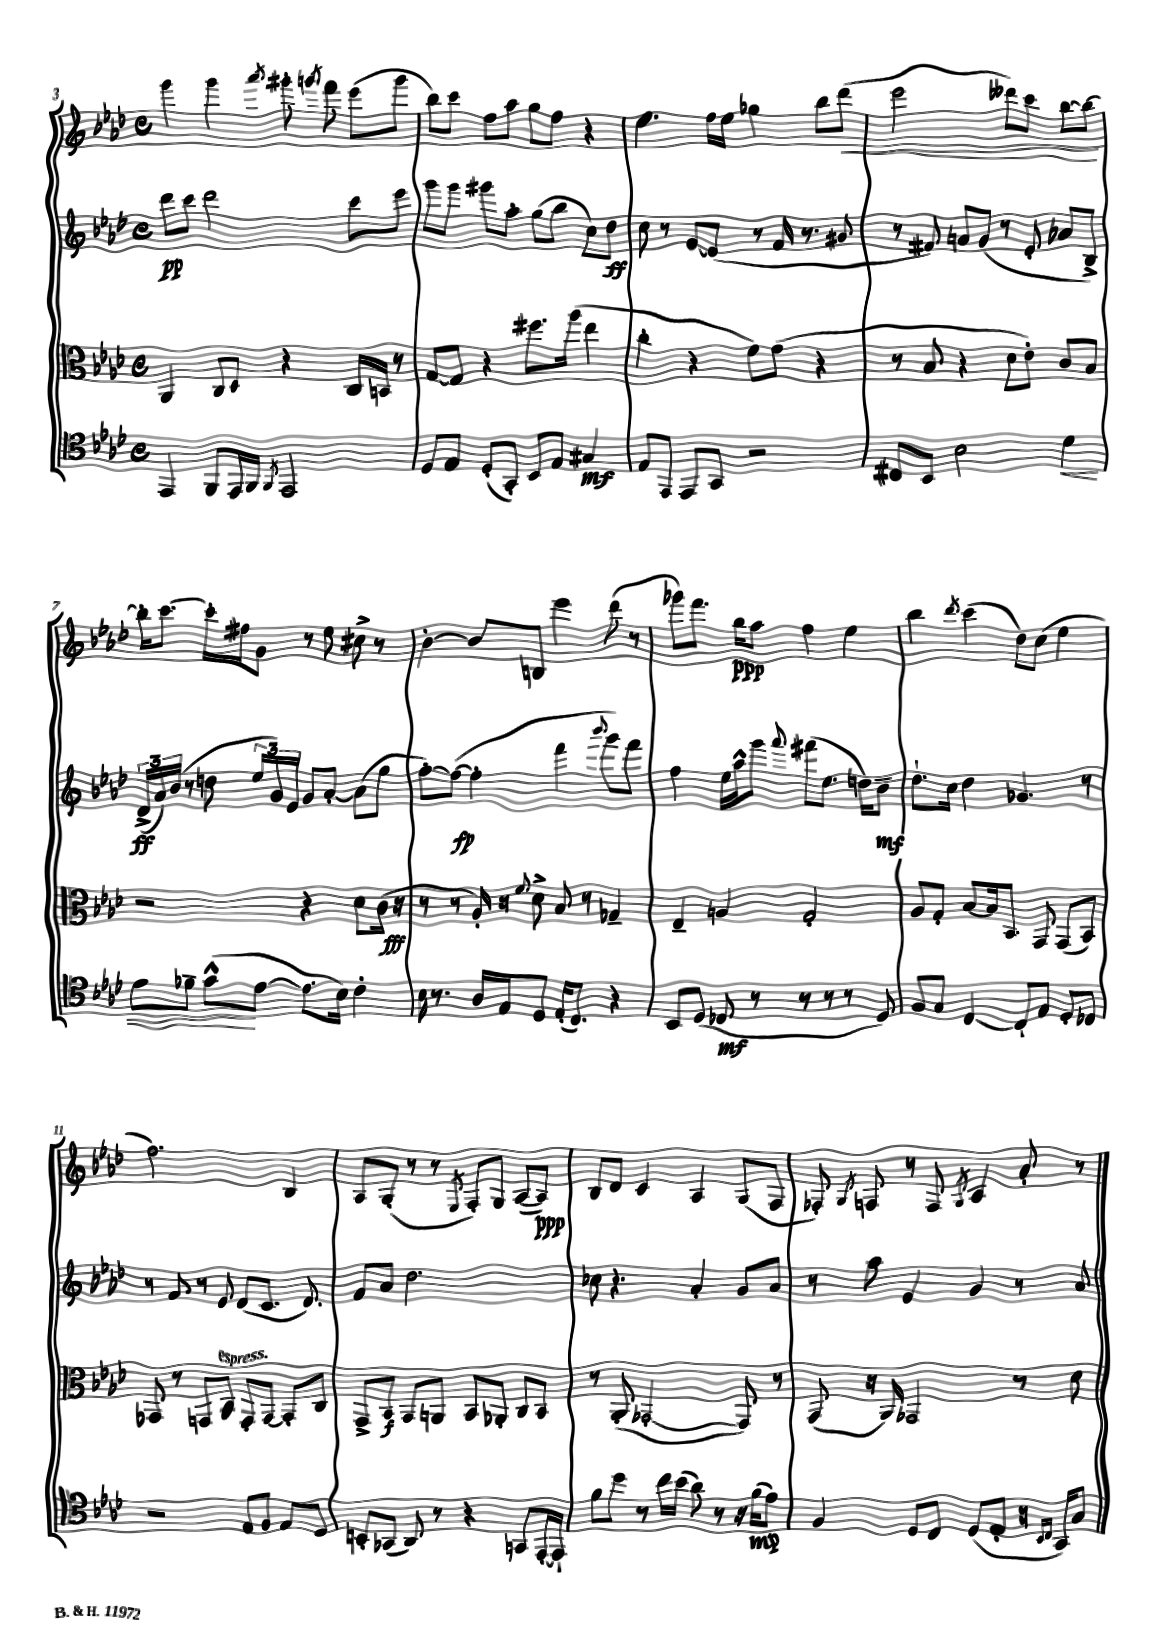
<<
\new StaffGroup <<
\new Staff = "s0" {
    \clef treble \key aes \major \defaultTimeSignature \time 4/4
    \autoBeamOff g'''4 g'''4 \acciaccatura { aes'''8 } gis'''8-. \acciaccatura { g'''8 } f'''8 ees'''8[( g'''8] |
    bes''8[) c'''8] f''8[ aes''8] g''8[ f''8] r4 |
    ees''4. f''16[ ees''16] ges''4 bes''8[ des'''8]\<( |
    ees'''2 deses'''8[) c'''8] bes''8[~ bes''8]~\! |
    bes''16[-. c'''8.]~ c'''16[-. fis''16 g'8] r8 ees''8 cis''8-> r8 |
    bes'4~-. bes'8[ b8] ees'''4 des'''8( r8 |
    ges'''8[) f'''8.] bes''16[\ppp aes''8] f''4 ees''4 |
    bes''4 \acciaccatura { des'''8 } c'''4( des''8[) c''8]( ees''4 |
    f''2.) bes4 |
    aes8[ g8]-.( r8 r8 \acciaccatura { ees8 } f8[-.) g8] aes8[~( aes8]\ppp) |
    bes8[ des'8] c'4 aes4 g8[( f8] |
    fes8-.) \acciaccatura { g8 } f8 r8 f8 \acciaccatura { g8 } aes4 aes'8-. r8 \bar "|." |
}
\new Staff = "s1" {
    \clef treble \key aes \major \defaultTimeSignature \time 4/4
    \autoBeamOff des'''8[\pp c'''8] des'''2 c'''8[ ees'''8] |
    g'''8[ g'''8] gis'''8[ aes''8]-. g''8[( bes''8] c''8[) des''8]\ff |
    c''8 r8 ees'8[~ ees'8]( r8 f'16 r8. gis'8 |
    r8 fis'8) a'8[ g'8]( r8 ees'8-. aes'8[ bes8]->) |
    \tuplet 3/2 { des'16[->\ff( aes'16) bes'16]( } r8 d''8 \tuplet 3/2 { ees''16[ g'16) ees'16] } g'8[ aes'8]~-. aes'8[( g''8] |
    f''8[~-.) f''8]~\fp( f''4-. f'''4 \appoggiatura { bes'''8 } g'''8[) f'''8] |
    f''4 ees''16[ aes''16-^ g'''8] \appoggiatura { aes'''8 } fis'''8[( ees''8.] d''16[) bes'8]--\mf |
    des''8.[-! c''16] des''4 ges'4. r8 |
    r8 f'8 r8 ees'8 des'8[( c'8.] des'8.) |
    f'8[ aes'8] des''2. |
    ces''8 r4. aes'4-. g'8[ aes'8] |
    r8 aes''8 ees'4 g'4 r8 aes'8 \bar "|." |
}
\new Staff = "s2" {
    \clef alto \key aes \major \defaultTimeSignature \time 4/4
    \autoBeamOff aes,4 c8[ des8] r4 c16[ b,16] r8 |
    g8[~ g8] r4 fis''8.[ aes''16]( ees''4 |
    c''4-. r4 f'8[) g'8]( r4 |
    r8 bes8 r4 des'8[ ees'8]-.) c'8[ bes8] |
    r2 r4 des'8[ c'16]\fff( r16 |
    r8 r8 aes16-.) r16 \appoggiatura { f'8 } des'8-> bes8 r8 ges4-- |
    ees4-- a4 g2-. |
    aes8[ g8]-. bes8[~ bes16 bes,8.] g,8 g,8[( bes,8]) |
    ges,8 r8 g,8[ bes,8]^\markup { \italic "espress." } g,8[-. g,8]~ g,8[-. c8] |
    g,8[-> bes,8]\f g,8[ a,8] bes,8[ aes,8]-. c8[ bes,8] |
    r8 aes,8-.( ges,2~-. ges,8) r8 |
    g,8( r16 aes,16) ges,2 r8 des'8 \bar "|." |
}
\new Staff = "s3" {
    \clef tenor \key aes \major \defaultTimeSignature \time 4/4
    \autoBeamOff ees,4 f,8[ ees,16 f,16] \acciaccatura { f,8 } ees,2 |
    des8[ ees8] des8[-.( g,8]-.) bes,8[ ees8] gis4\mf |
    ees8[ ees,8] ees,8[ g,8] r2 |
    cis8[ bes,8] bes2 des'4\< |
    ees'8[ fes'8]-- g'8[-^\!( ees'8]~ ees'8.[ bes16]) c'4-. |
    bes16 r8. aes16[ ees16 des8] ees16[-.( c8.]) r4 |
    bes,8[ des8]( ces8\mf r8 r8 r8 r8 des8) |
    f8[ g8] c4~ c8[-! ees8] des8[-. ces8] |
    r2 ees8[ f8] ees8[ des8] |
    b,8[-. ges,8]( aes,8) r8 r4 g,8[ ees,16~-. ees,16]-! |
    f'8[ des''8] r8 c''16[ bes'16]( aes'8) r8 r16 f'16[\mp( ees'8]) |
    f4 des8[ c8] des8[( ees8]-. r16 \grace { bes,16[ c16] } g,16[) g8] \bar "|." |
}
>>
>>
\layout { \context { \Score currentBarNumber = #3 } }
